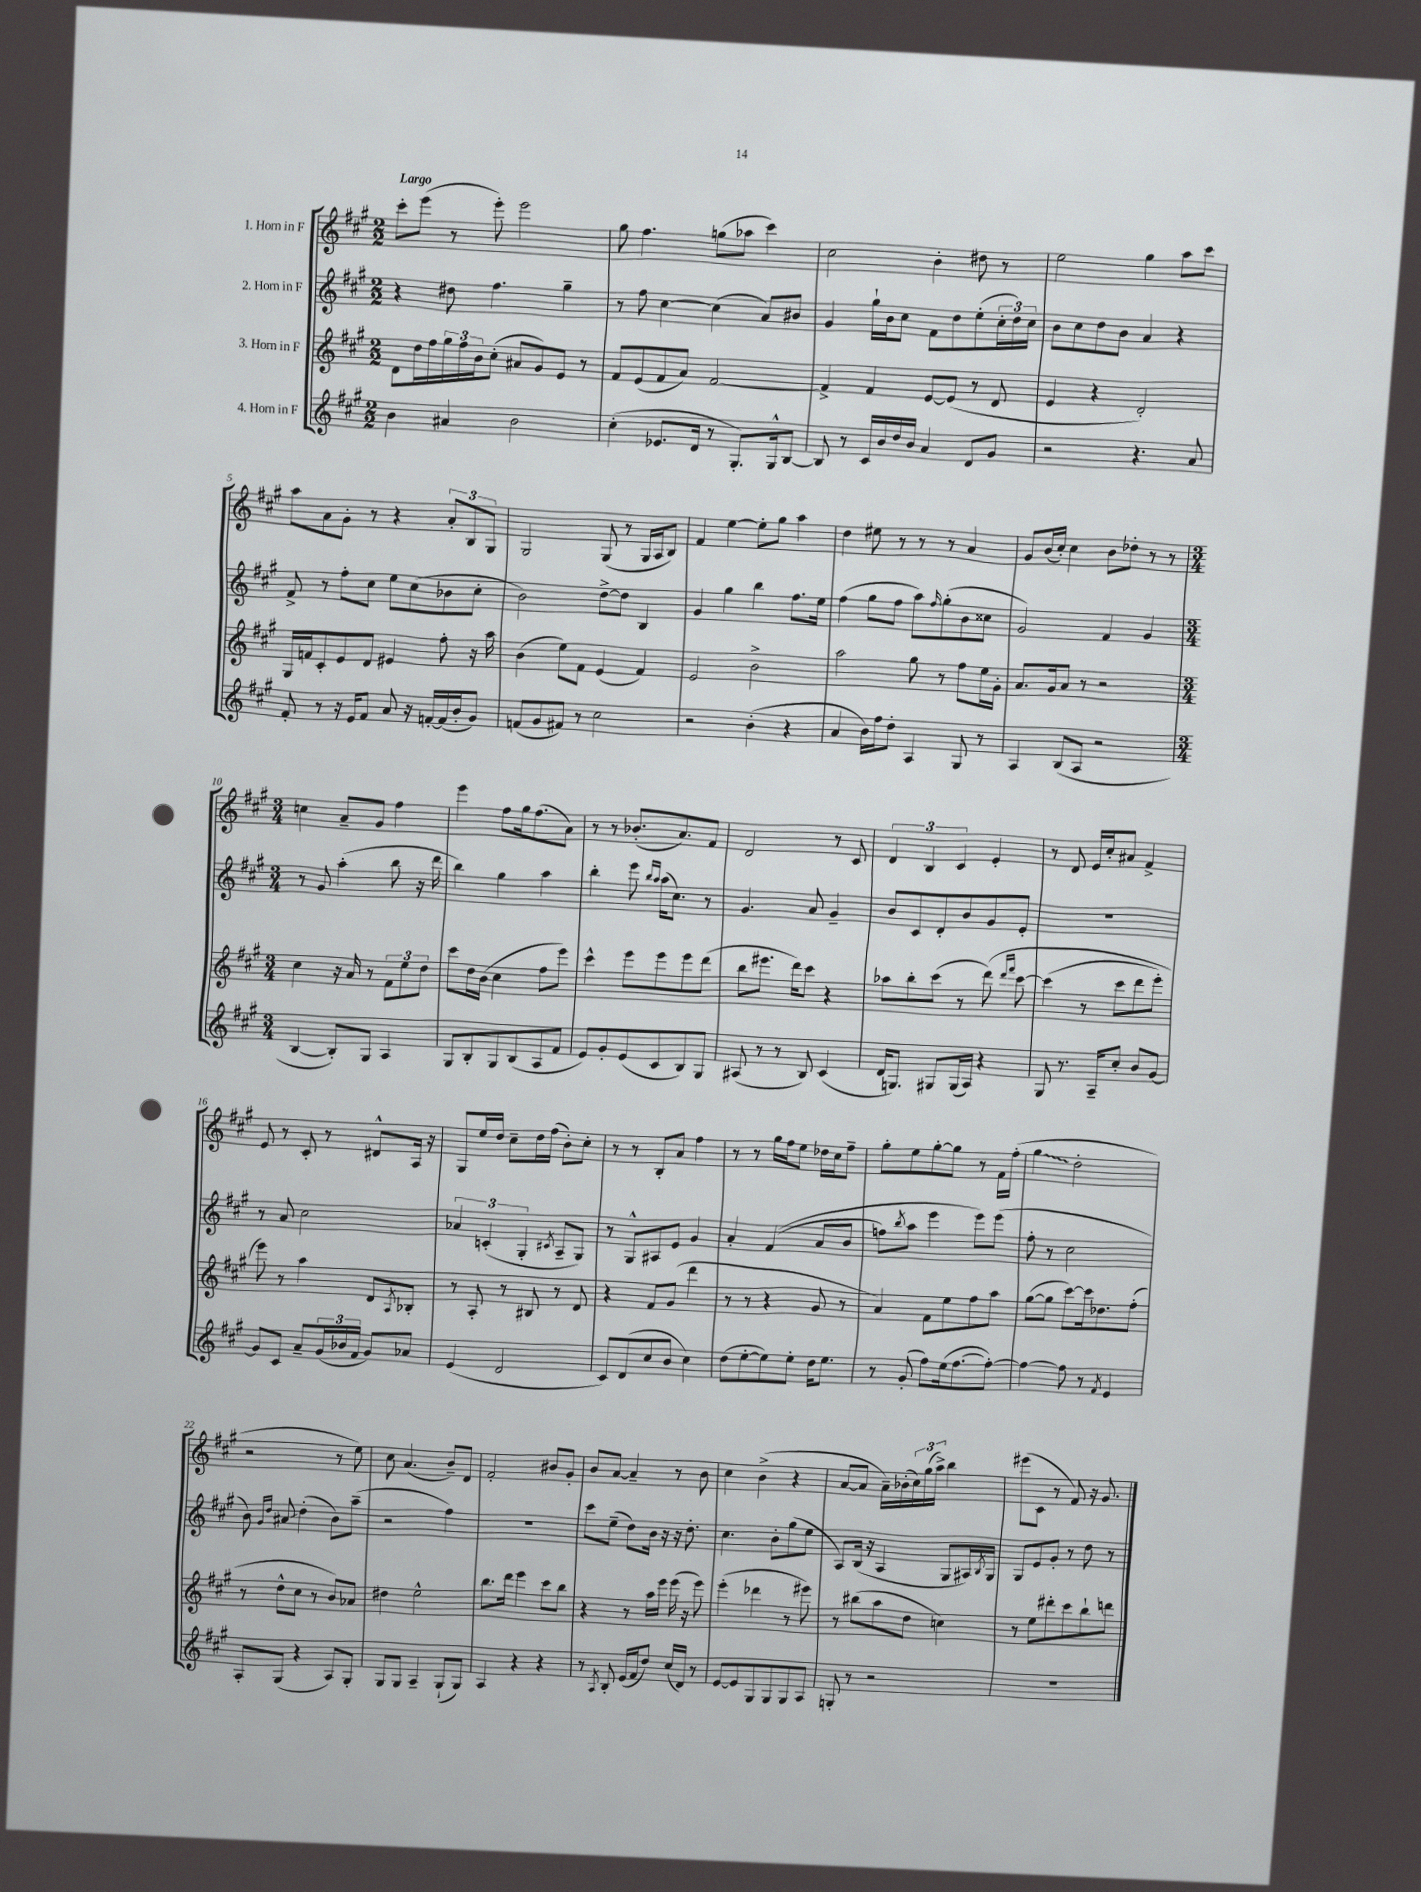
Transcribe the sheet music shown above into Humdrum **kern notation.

**kern	**kern	**kern	**kern
*staff4	*staff3	*staff2	*staff1
*clefG2	*clefG2	*clefG2	*clefG2
*k[f#c#g#]	*k[f#c#g#]	*k[f#c#g#]	*k[f#c#g#]
*M2/2	*M2/2	*M2/2	*M2/2
4b\	8d\L	4r	8ccc#'\L
.	16dd\L	.	(8eee\J
.	16ff#\	.	.
4a#/	24gg#\	8dd#\	8r
.	24ff#\	.	.
.	24b\J	.	.
.	(8cc#'\J	4.ff#\	8eee'\)
2b\	8a#/L	.	2eee\
.	8g#/)	.	.
.	8e/J	4gg#~\	.
.	8r	.	.
=	=	=	=
(4cc#'\	8f#/L	8r	8gg#\
.	(8e/	8ff#\	4.ff#\
8.e-/L	8f#/	[4cc#\	.
.	8a/J)	.	.
16d/Jk	.	.	.
8r	[2f#/	(4cc#\]	(8gg\L
8.G#'/L)	.	.	8aa-\J
.	.	8a/L)	4ccc#\)
16G#^^/k	.	.	.
[8B/J	.	8b#/J	.
=	=	=	=
8B/]	4f#^/]	4g#/	2cc#\
8r	.	.	.
16c#/LL	4f#/	16gg#`\LL	.
16b/	.	16b\J	.
16dd/	.	8cc#\J	.
16b/JJ	.	.	.
4a/	[8e/L	8f#\L	4b'\
.	(8e/]J	8dd\	.
8d/L	8r	(8ee'\	8dd#\
8g#/J	8d/	24cc#'\L	8r
.	.	24dd\)	.
.	.	24cc#\JJ	.
=	=	=	=
2r	4e/	8b\L	2ee\
.	.	8cc#\	.
.	4r	8dd\	.
.	.	8b\J	.
4.r	2d'/)	4a/	4gg#\
.	.	4r	8aa\L
8a/	.	.	8ccc#\J
=	=	=	=
8f#'/	16G#/LL	8f#^/	8aa\L
.	16f/J	.	.
8r	8c#'/	8r	8a\
16r	8e/	8ff#'\L	8g#'\J
16e/LK	.	.	.
8f#/J	8d/J	8cc#\J	8r
8a/	4e#/	8ee\L	4r
16r	.	(8cc#\	.
[16f'/LL	.	.	.
(16f/]	8ff#'\	8b-\	12a'/L
16b'/J	.	.	.
.	.	.	12B/
8g#/J)	16r	8cc#'\J	.
.	.	.	12G#/J
.	16aa\	.	.
=	=	=	=
(8f/L	(4b\	2b\)	2G#/
8g#/	.	.	.
8f#/J)	8ee\L)	.	.
8r	8f#\J	.	.
2cc#\	(4e/	[8dd^\L	(8G#/
.	.	8dd\]J	8r
.	4f#/)	4B/	16G#/LL
.	.	.	16A/J
.	.	.	8B/J)
=	=	=	=
2r	2e/	4g#/	4f#/
.	.	4gg#\	[4ee\
(4b'\	2b^\	4bb\	8ee'\]L
.	.	.	8gg#\J
4r	.	8.ff#\L	4aa\
.	.	16ee\Jk	.
=	=	=	=
4a/	2aa\	(4ff#\	4dd\
16b\LL)	.	8gg#\L	8ee#\
16ff#\J	.	.	.
8dd'\J	.	8ff#\J	8r
4A/	8gg#\	8aa\L)	8r
.	.	16qqff#/	.
.	8r	(8gg#'\	8r
8G#/	8ff#\L	8b\	4a/
8r	16ee\L	8cc##\J	.
.	16g#'\JJ	.	.
=	=	=	=
4A/	8.a/L	2g#/)	8g#/L
.	.	.	(16b/L
.	16g#/k	.	16cc#'/JJ)
(8B/L	8a/J	.	4cc#\
8A/J	8r	.	.
2r	2r	4f#/	8b\L
.	.	.	8dd-'\J
.	.	4g#/	8r
.	.	.	8r
=	=	=	=
*M3/4	*M3/4	*M3/4	*M3/4
[4B/	4cc#\	8r	4cc\
.	.	8g#/	.
8B'/]L)	16r	(4aa'\	8a~/L
.	16a/	.	.
8G#/J	8r	.	8g#/J
4A/	12f#\L	8bb\	4ff#\
.	12ee\	.	.
.	.	16r	.
.	12dd\J	.	.
.	.	16ddd\	.
=	=	=	=
8G#/L	8ccc#\L	4bb\)	4eee\
8B'/	16dd\L	.	.
.	(16b\JJ	.	.
8G#/	4cc#\	4gg#\	8ff#\L
(8B/	.	.	16gg#\k
.	.	.	(8.ff#\
8A/	8ff#\L	4aa\	.
8f#/J	8eee\J)	.	8a\J)
=	=	=	=
8e/L)	4ccc#^^\	4bb'\	8r
8g#'/	.	.	8r
(8e/	8eee\L	8eee\	(8.b-'/L
.	.	16qqbb/LL	.
.	.	16qqaa/JJ	.
8c#/	8eee\	(16aa\LK	.
.	.	8.cc#\J)	8.a/)
8B/)	8eee\	.	.
8G#/J	(8ddd\J	8r	8f#/J
=	=	=	=
(8A#/	8bb\L	4.g#/	2d/
8r	8.eee#\J	.	.
8r	.	.	.
.	16ddd\LK)	.	.
8B/)	8ccc#\J	8a/	.
(4c#/	4r	4g#~/	8r
.	.	.	8c#/
=	=	=	=
16d/LK	8aa-\L	8b/L	6d/
8.G/J)	.	.	.
.	8bb'\	8c#/	.
.	.	.	6B/
8G#/L	(8ccc#\J	8d'/	.
.	.	.	6c#/
(16G#/L	8r	8b/	.
16A/JJ)	.	.	.
4r	&(8ddd\)	8g#/	4e'/
.	16qqddd/LL	.	.
.	16qqfff#/JJ	.	.
.	[8ccc#\	8e'/J	.
=	=	=	=
8G#/	(4ccc#\]	2.r	8r
8.r	.	.	8d/
.	8r	.	16e/LL
16A~/LK	.	.	16cc#'/J
8cc#'/J	8ccc#\L	.	8a#/J
8b/L	8ddd\	.	4f#^/
[8g#/J	8eee'\J)	.	.
=	=	=	=
8g#/]L	8eee\&)	8r	8e/
8c#/J	8r	8a/	8r
8a~/L	4aa\	2cc#\	8c#'/
(24g#/L	.	.	8r
24b-/	.	.	.
24f#/JJ	.	.	.
8g#/L)	8d/L	.	8d#^^/L
.	8qA/	.	.
8a-/J	8B-'/J	.	16A/Jk
.	.	.	16r
=	=	=	=
(4e/	8r	6a-/	8G#/L
.	8A'/	.	16ee/L
.	.	(6c'/	.
.	.	.	16dd/JJ
2d/	8r	.	8cc#~\L
.	.	6G#'/	.
.	8B#/	.	16dd\L
.	.	.	(16ff#\JJ
.	.	8qc#/	.
.	8r	8A~/L	8b'\L)
.	8d/	8G#/J)	8cc#'\J
=	=	=	=
8c#/L)	4r	8r	8r
(8d/	.	8G#^^/L	8r
8cc#/	8f#/L	8A#/	8B'/L
8b/J	(8g#/J	8e/J	8a/J
4cc#\)	4ddd\	4g#/	4ff#\
=	=	=	=
(8dd\L	8r	4a'/	8r
[8ee'\	8r	.	8r
8ee\])	4r	&((4f#/	16gg#\LL
.	.	.	16ff#\J
8ee'\J	.	.	8ee\J
16dd\LK	8g#/	8a/L	16dd-\LL
8.ee\J	.	.	16cc#\J
.	8r	8b/J	8ff#~\J
=	=	=	=
8r	4a/)	8ff\L)	8gg#'\L
.	.	8qbb/	.
(8g#'/	.	8aa\J	8ee\
8ff#\L)	8f#\L	4eee\	[8gg#'\
(16ee\k	8ee\	.	8gg#\]J
[8.ff#\	.	.	.
.	8ff#\	8eee\L&)	8r
8ff#'\_J)	8aa\J	(8eee\J	16f#\LL
.	.	.	(16ff#'\JJ
=	=	=	=
4ff#\_	([8gg#\L	8ff#'\	4gg#\
.	8gg#\]J	8r	.
8ff#\]	[8ccc#\L)	2cc#\	2dd'\
8r	16ccc#\]k	.	.
.	8.dd-\	.	.
8qf#/	.	.	.
4e/	.	.	.
.	(8ff#'\J	.	.
=	=	=	=
8A'/L	8r	8b\)	2r
.	.	16qqg#/LL	.
.	.	16qqdd/JJ	.
(8G#/J	8dd^^\L	8a#/	.
4r	8cc#\J	(4dd'\	.
.	8r	.	.
8A/L)	8b/L)	8b\L)	8r
8G#'/J	8a-/J	(8aa~\J	8ee\)
=	=	=	=
8G#/L	4dd#\	2r	8cc#\
8G#/J	.	.	(4.a/
4A~/	2ee^^\	.	.
(8G#`/L	.	4ff#\)	8b~/L)
8G#/J)	.	.	8d/J
=	=	=	=
4A/	8.bb\L	2.r	2f#'/
.	16ddd\Jk	.	.
4r	4eee\	.	.
4r	8ccc#\L	.	8b#/L
.	8bb\J	.	8g#'/J
=	=	=	=
8r	4r	8ccc#\L	8b/L
8qA/	.	.	.
8B'/	.	(8ee~\J	[8a/J
(16e/LL	8r	8dd\L)	4a~/]
16f#/J	.	.	.
8dd/J)	16aa\LL	16b\Jk	.
.	16eee\JJ	16r	.
(16cc#/LL	(16eee\	16r	8r
16d/JJ)	16r	8.dd'\	.
8r	8eee\)	.	8b\
=	=	=	=
[8e/L	(4eee'\	4.cc#\	4cc#\
8e/]	.	.	.
8G#/	4ddd-\	.	(4b^\
8G#/	.	8b'\L	.
8G#/	8r	(8gg#\	4r
8A/J	8eee#\)	8ee\J	.
=	=	=	=
8G'/	8r	8A/L)	[8a/L
8r	(8bb#\L	(16B/Jk	8a/]J
.	.	16r	.
2r	8aa\	4A/	16a~\LL)
.	.	.	(16b-'\
.	8dd\J	.	24cc#\)
.	.	.	(24gg#\
.	.	.	24aa^\JJ)
.	4cc\)	8G#/L	4bb\
.	.	16A#/L)	.
.	.	8qB/	.
.	.	16G#/JJ	.
=	=	=	=
2.r	8r	8G#/L	(8eee#\L
.	8ee\L	8e/	8c#\J
.	8ddd#'\	8g#'/J	8r
.	8ccc#\	8r	8f#/)
.	8bb`\	8dd\	16r
.	.	.	8.g#/
.	8ddd\J	8r	.
==	==	==	==
*-	*-	*-	*-
